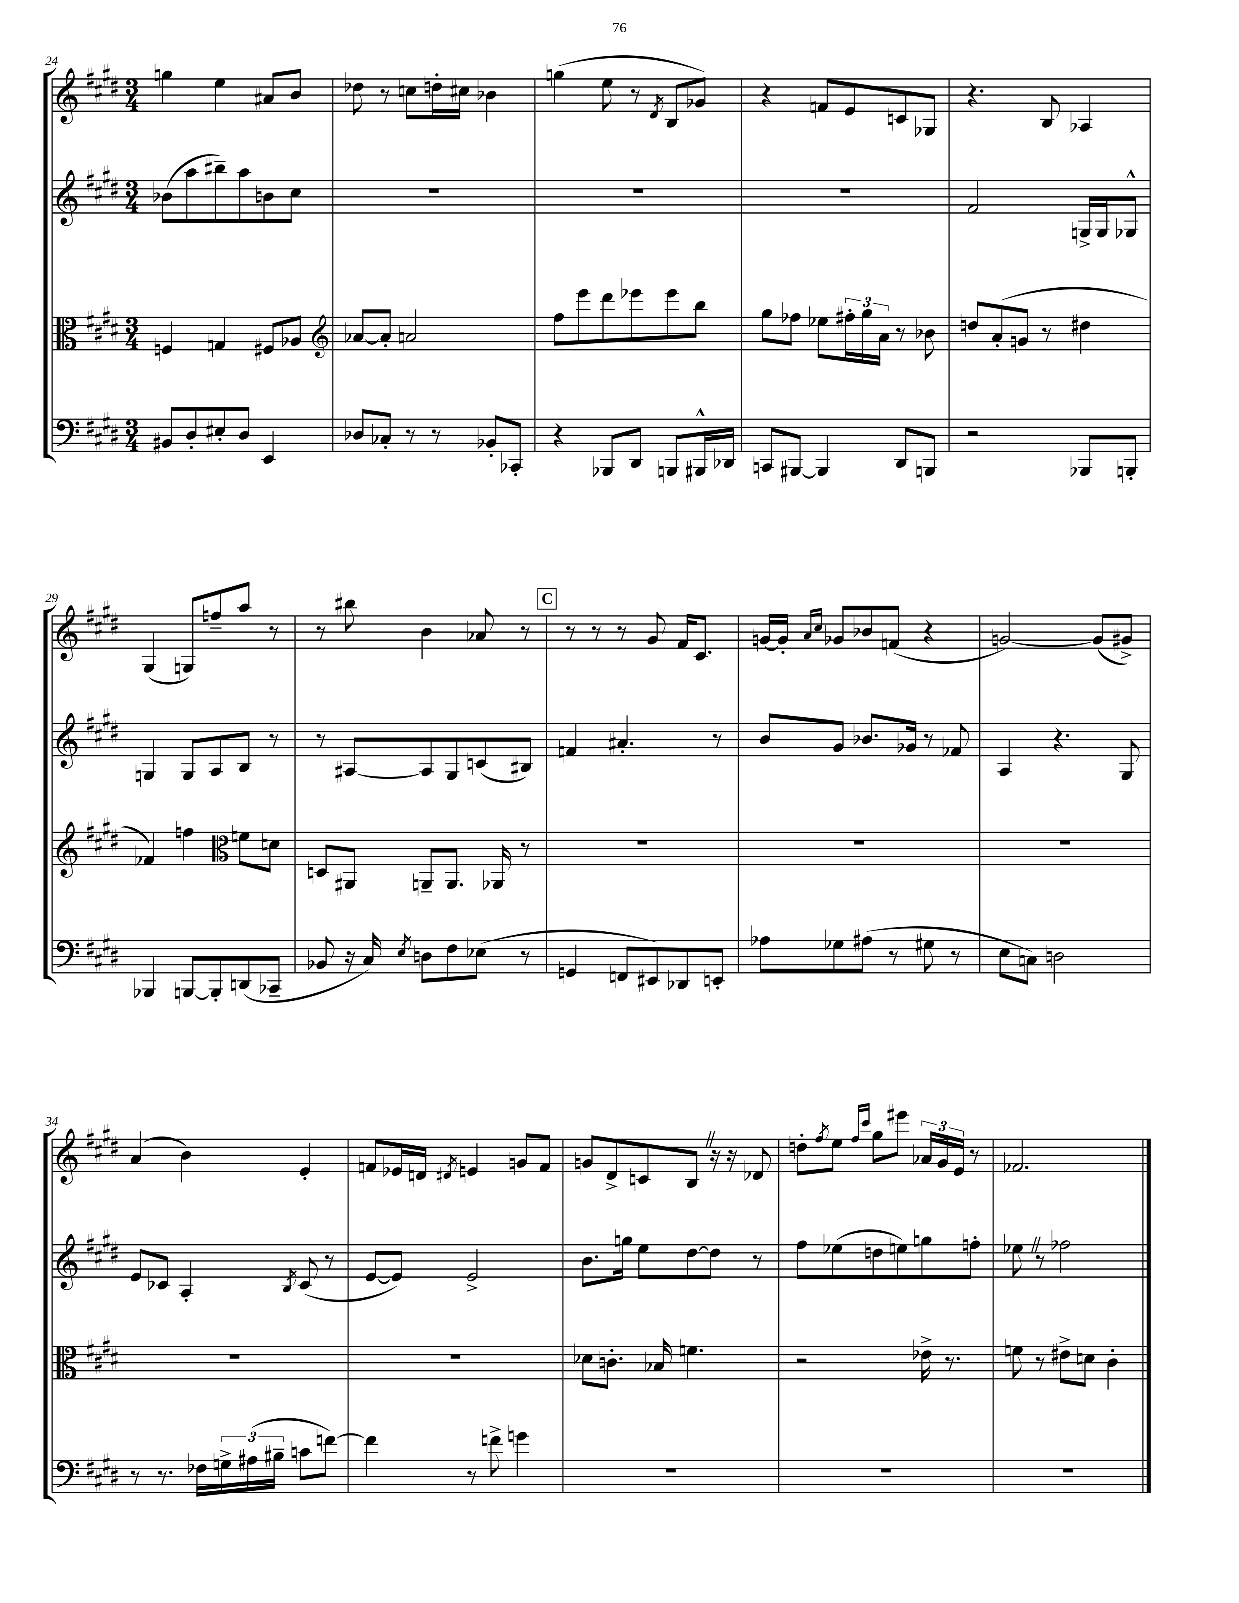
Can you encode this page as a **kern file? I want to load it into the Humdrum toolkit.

**kern	**kern	**kern	**kern
*staff4	*staff3	*staff2	*staff1
*clefF4	*clefC3	*clefG2	*clefG2
*k[f#c#g#d#]	*k[f#c#g#d#]	*k[f#c#g#d#]	*k[f#c#g#d#]
*M3/4	*M3/4	*M3/4	*M3/4
8BB#	4F	(8b-	4gg
8D#'	.	8aa	.
8E#'	4G	8bb#~)	4ee
8D#	.	8aa	.
4EE	8F#	8b	8a#
.	8A-	8cc#	8b
=	=	=	=
*	*clefG2	*	*
8D-	[8a-	2.r	8dd-
8C-'	8a-']	.	8r
8r	2a	.	8cc
8r	.	.	16dd'
.	.	.	16cc#
8BB-'	.	.	4b-
8CC-'	.	.	.
=	=	=	=
4r	8ff#	2.r	(4gg
.	8eee	.	.
8BBB-	8ddd#	.	8ee
8DD#	8eee-	.	8r
.	.	.	8qd#
8BBB	8eee-	.	8B
16BBB#^^	8bb	.	8g-)
16DD-	.	.	.
=	=	=	=
8CC	8gg#	2.r	4r
[8BBB#	8ff-	.	.
4BBB#]	8ee-	.	8f
.	24ff#'	.	8e
.	24gg#	.	.
.	24a	.	.
8DD#	8r	.	8c
8BBB	8b-	.	8G-
=	=	=	=
2r	8dd	2f#	4.r
.	(8a'	.	.
.	8g	.	.
.	8r	.	8B
8BBB-	4dd#	16G^	4A-
.	.	16G	.
8BBB'	.	8G-^^	.
=	=	=	=
4BBB-	4f-)	4G	(4G#
[8BBB	4ff	8G	8G)
8BBB']	.	8A	8ff~
*	*clefC3	*	*
(8DD	8f	8B	8aa
8CC-~	8d	8r	8r
=	=	=	=
8BB-	8D	8r	8r
16r	8AA#	[8A#	8bb#
16C#)	.	.	.
8qE	.	.	.
8D	8AA~	8A#]	4b
8F#	8.AA	8G#	.
(8E-	.	(8c	8a-
.	16AA-	.	.
8r	8r	8B#)	8r
=	=	=	=
4GG	2.r	4f	8r
.	.	.	8r
8FF	.	4.a#'	8r
8EE#)	.	.	8g#
8DD-	.	.	16f#
.	.	.	8.c#
8EE'	.	8r	.
=	=	=	=
8A-	2.r	8b	[16g
.	.	.	16g']
.	.	.	16qqa
.	.	.	16qqcc#
8G-	.	8g#	8g-
(8A#	.	8.b-	8b-
8r	.	.	(8f
.	.	16g-	.
8G#	.	8r	4r
8r	.	8f-	.
=	=	=	=
8E	2.r	4A	[2g)
8C)	.	.	.
2D	.	4.r	.
.	.	.	(8g]
.	.	8G#	8g#^)
=	=	=	=
8r	2.r	8e	(4a
8.r	.	8c-	.
.	.	4A'	4b)
16F-	.	.	.
24G^	.	.	.
(24A#	.	.	.
24B#~	.	.	.
.	.	8qB	.
8c	.	(8c-	4e'
[8f)	.	8r	.
=	=	=	=
4f]	2.r	[8e	8f
.	.	8e])	16e-
.	.	.	16d
.	.	.	8qd#
8r	.	2e^	4e
8f^	.	.	.
4g	.	.	8g
.	.	.	8f
=	=	=	=
2.r	8d-	8.b	8g
.	8.c'	.	8d#^
.	.	16gg	.
.	.	8ee	8c
.	16B-	.	.
.	4.f	[8dd#	8B
.	.	8dd#]	16r
.	.	.	16r
.	.	8r	8d-
=	=	=	=
2.r	2r	8ff#	8dd'
.	.	.	8qff#
.	.	(8ee-	8ee
.	.	.	16qqff#
.	.	.	16qqccc#
.	.	8dd	8gg#
.	.	8ee)	8eee#
.	16e-^	8gg	24a-
.	.	.	24g#
.	8.r	.	.
.	.	.	24e
.	.	8ff'	8r
=	=	=	=
2.r	8f	8ee-	2.f-
.	8r	8r	.
.	8e#^	2ff-	.
.	8d	.	.
.	4c#'	.	.
==	==	==	==
*-	*-	*-	*-
